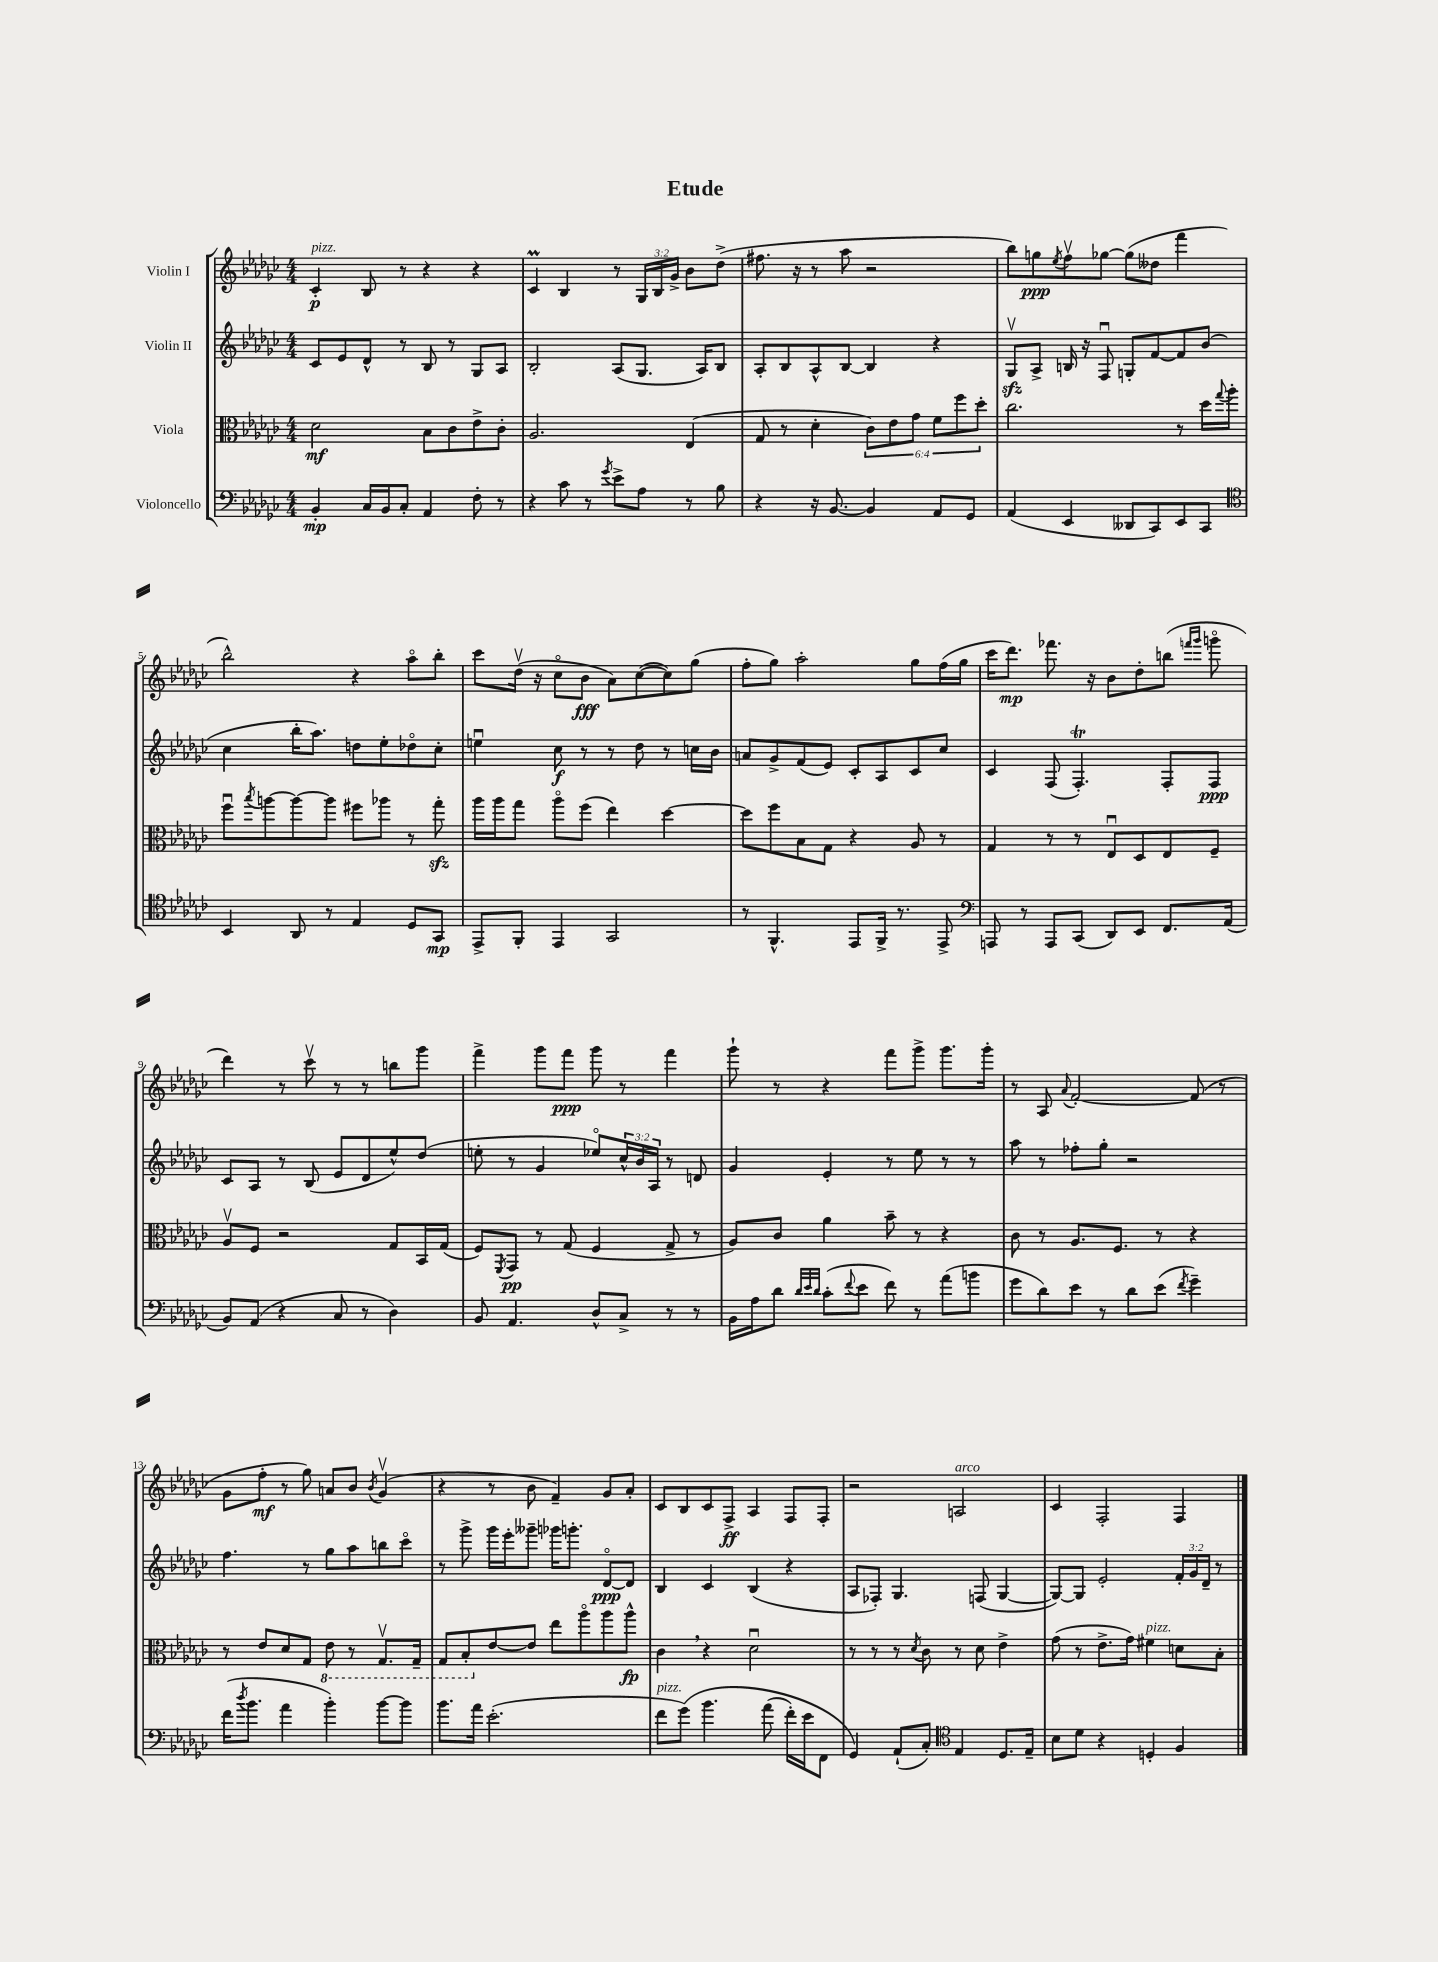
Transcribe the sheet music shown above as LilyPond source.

\header { title = "Etude" }
<<
\new StaffGroup <<
\new Staff = "s0" \with { instrumentName = "Violin I" } {
    \clef treble \key ges \major \numericTimeSignature \time 4/4 \override Staff.TupletNumber.text = #tuplet-number::calc-fraction-text
    ces'4-.\p^\markup { \italic "pizz." } bes8 r8 r4 r4 |
    ces'4\prall bes4 r8 \tuplet 3/2 { ges16 bes16 ges'16-> } bes'8 des''8->( |
    fis''8. r16 r8 aes''8 r2 |
    bes''8) g''8\ppp \acciaccatura { ees''8 } f''8\upbow ges''8~ ges''8( deses''8 f'''4 |
    bes''2-^) r4 aes''8\flageolet bes''8-. |
    ces'''8 des''16\upbow( r16 ces''8\flageolet bes'8\fff aes'8) ces''8~( ces''8) ges''8( |
    f''8-. ges''8) aes''2-. ges''8 f''16( ges''16 |
    ces'''16 des'''8.\mp) fes'''8. r16 bes'8 des''8-. b''8( \grace { f'''16 ges'''16 } g'''8\flageolet |
    des'''4) r8 ces'''8\upbow r8 r8 b''8 ges'''8 |
    f'''4-> ges'''8 f'''8\ppp ges'''8 r8 f'''4 |
    ges'''8-! r8 r4 f'''8 ges'''8-> ges'''8. ges'''16-. |
    r8 aes8 \appoggiatura { aes'8 } f'2~-. f'8( r8 |
    ges'8 f''8-.\mf r8 ges''8) a'8 bes'8 \acciaccatura { bes'8 } ges'4\upbow( |
    r4 r8 bes'8 f'4--) ges'8 aes'8-. |
    ces'8 bes8 ces'8 f8->\ff aes4 f8 f8-. |
    r2 a2^\markup { \italic "arco" } |
    ces'4 f2-. f4 \bar "|." |
}
\new Staff = "s1" \with { instrumentName = "Violin II" } {
    \clef treble \key ges \major \numericTimeSignature \time 4/4 \override Staff.TupletNumber.text = #tuplet-number::calc-fraction-text
    ces'8 ees'8 des'8-^ r8 bes8 r8 ges8 aes8 |
    bes2-. aes8( ges8. aes16) bes8 |
    aes8-. bes8 aes8-^ bes8~ bes4 r4 |
    ges8\upbow\sfz aes8-> b16 r16 f8\downbow g8-. f'8~ f'8 bes'8( |
    ces''4 bes''16-. aes''8.) d''8 ees''8-. des''8\flageolet ces''8-. |
    e''4\downbow ces''8\f r8 r8 des''8 r8 c''16 bes'16 |
    a'8 ges'8-> f'8( ees'8) ces'8-. aes8 ces'8 ces''8 |
    ces'4 f8( f4.-.\trill) f8-. f8\ppp |
    ces'8 aes8 r8 bes8( ees'8 des'8 ees''8-^) des''8( |
    e''8-. r8 ges'4 ees''8\flageolet) \tuplet 3/2 { ces''16-^ bes'16 aes16 } r8 d'8 |
    ges'4 ees'4-. r8 ees''8 r8 r8 |
    aes''8 r8 fes''8-. ges''8-. r2 |
    f''4. r8 ges''8 aes''8 b''8 ces'''8\flageolet |
    r8 ges'''8-> ges'''16 ees'''16-. geses'''8-- ges'''16 g'''8.-. des'8~\flageolet\ppp des'8 |
    bes4 ces'4 bes4( r4 |
    aes8 fes8-.) ges4. f8( ges4~ |
    ges8~) ges8 ees'2-. \tuplet 3/2 { f'16-. ges'16 des'16-- } r8 \bar "|." |
}
\new Staff = "s2" \with { instrumentName = "Viola" } {
    \clef alto \key ges \major \numericTimeSignature \time 4/4 \override Staff.TupletNumber.text = #tuplet-number::calc-fraction-text
    des'2\mf bes8 ces'8 ees'8-> ces'8-. |
    aes2. ees4( |
    ges8 r8 des'4-. \tuplet 6/4 { ces'8) ees'8 ges'8 f'8 f''8 des''8-. } |
    ces''2. r8 des''16 \appoggiatura { ges''8 } aes''16-. |
    f''8\downbow \acciaccatura { bes''8 } a''8~ a''8~ a''8 fis''8 aes''8 r8 ges''8-.\sfz |
    aes''16 aes''16 ges''8 aes''8\flageolet f''8( ees''4) des''4~ |
    des''8 f''8 bes8 ges8 r4 aes8 r8 |
    ges4 r8 r8 ees8\downbow des8 ees8 f8-- |
    aes8\upbow f8 r2 ges8 bes,16 ges16( |
    f8) \acciaccatura { f,8 } ges,8\pp r8 ges8( f4 ges8-> r8 |
    aes8) ces'8 aes'4 bes'8-- r8 r4 |
    ces'8 r8 aes8. f8. r8 r4 |
    r8 ees'8 des'8 ges8 \ottava #-1 ees8 r8 ges,8.\upbow ges,16-- |
    ges,8 bes,8-. \ottava #0 ees'8~ ees'8 ees''8 aes''8\flageolet aes''8 aes''8-^\fp |
    ces'4 \breathe r4 des'2\downbow |
    r8 r8 r8 \acciaccatura { des'8 } ces'8 r8 des'8 ees'4-> |
    ges'8( r8 ees'8.-> ges'16) fis'4^\markup { \italic "pizz." } d'8 bes8-. \bar "|." |
}
\new Staff = "s3" \with { instrumentName = "Violoncello" } {
    \clef bass \key ges \major \numericTimeSignature \time 4/4
    bes,4-.\mp ces16 bes,16 ces8-. aes,4 f8-. r8 |
    r4 ces'8 r8 \acciaccatura { ges'8 } ees'8-> aes8 r8 bes8 |
    r4 r16 bes,8.~ bes,4 aes,8 ges,8 |
    aes,4( ees,4 deses,8 ces,8) ees,8 ces,8 |
    \clef tenor bes,4 aes,8 r8 ees4 des8 ges,8\mp |
    ees,8-> f,8-. ees,4 ges,2 |
    r8 f,4.-^ ees,8 f,16-> r8. ees,8-> |
    \clef bass a,,8 r8 a,,8 ces,8( des,8) ees,8 f,8. aes,16( |
    bes,8) aes,8( r4 ces8 r8 des4) |
    bes,8 aes,4. des8-^ ces8-> r8 r8 |
    bes,16 aes16 des'8 \grace { des'32 ees'32 des'32 } ces'8-.( \appoggiatura { f'8 } ees'8 f'8) r8 aes'8( b'8 |
    ges'8 des'8) ees'8 r8 des'8 ees'8( \acciaccatura { f'8 } ges'4--) |
    f'16( \acciaccatura { des''8 } bes'8. aes'4 bes'4-.) bes'8~ bes'8 |
    bes'8. aes'16 ees'2.-.( |
    f'8^\markup { \italic "pizz." } ges'8)\( bes'4. aes'8( f'16-.) ees'16 f,8 |
    ges,4\) aes,8-!( ces8-.) \clef tenor ees4 des8. ees16-- |
    bes8 des'8 r4 d4-. f4 \bar "|." |
}
>>
>>
